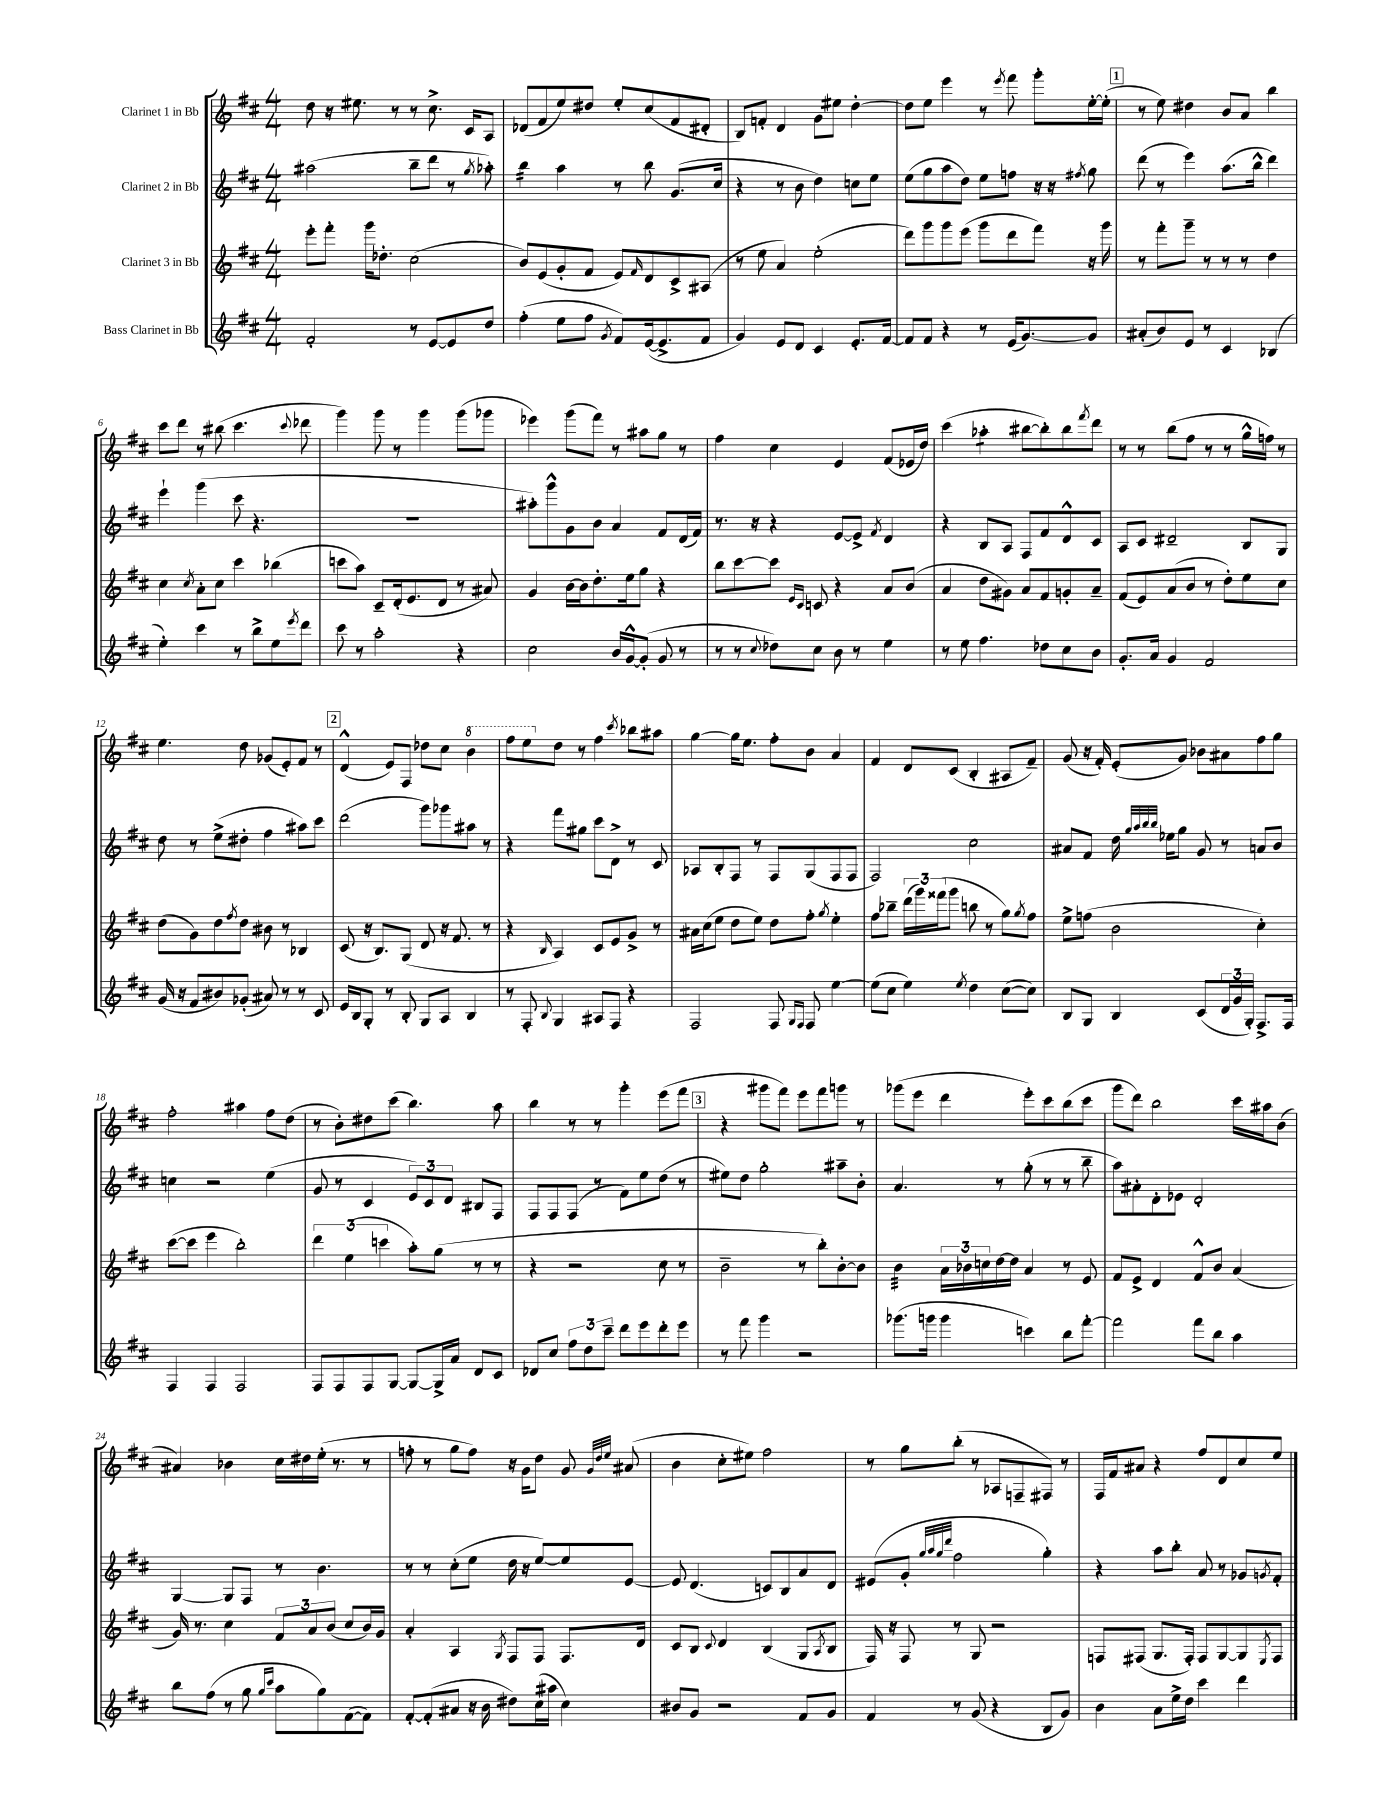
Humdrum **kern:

**kern	**kern	**kern	**kern
*staff4	*staff3	*staff2	*staff1
*clefG2	*clefG2	*clefG2	*clefG2
*k[f#c#]	*k[f#c#]	*k[f#c#]	*k[f#c#]
*M4/4	*M4/4	*M4/4	*M4/4
2f#'	8eee'	(2aa#	8dd
.	8fff#'	.	16r
.	.	.	8.ee#
.	16ggg	.	.
.	8.dd-'	.	.
.	.	.	8r
8r	(2cc#	8bb~	8r
[8e	.	8ddd	8.cc#^
8e]	.	8r	.
.	.	.	16c#
.	.	8qgg	.
8dd	.	8aa-')	8A
=	=	=	=
(4ff#'	8b)	4bb	(8d-
.	(8e	.	8f#
8ee	8g'	4aa	8ee)
8ff#	8f#	.	8dd#
8qg	.	.	.
8f#)	8e)	8r	8ee'
.	16qqf#	.	.
([16e	8d	8bb	(8cc#
8.e^]	.	.	.
.	8c#^	(8.g	8f#
8f#	(8A#	.	8d#'
.	.	16cc#	.
=	=	=	=
4g)	8r	4r	8B)
.	8ee	.	8f'
8e	4a)	8r	4d
8d	.	8b	.
4c#	(2ee'	4dd)	8g
.	.	.	8ee#
8.e'	.	8cc	[4dd'
.	.	8ee	.
[16f#	.	.	.
=	=	=	=
8f#]	8ddd)	(8ee	8dd]
8f#	8ggg	8gg	8ee
4r	8ggg	8aa	4eee
.	(8eee	8dd)	.
8r	8ggg	8ee	8r
.	.	.	8qeee
(16e	8ddd	8ff	8fff#
[8.g)	.	.	.
.	8fff#)	16r	8ggg'
.	.	16r	.
.	.	8qff#	.
8g]	16r	8gg	[16ee'
.	16ggg	.	(16ee']
=	=	=	=
(8a#'	8r	(8ddd	8r
8b)	8fff#'	8r	8ee)
8e	8ggg~	4eee)	4dd#
8r	8r	.	.
4c#	8r	(8.aa	8b
.	8r	.	8a
.	.	16bb^^	.
(4B-	4dd	4ddd)	4bb
=	=	=	=
4ee')	4cc#	4eee`	8ccc#
.	.	.	8ddd
.	8qcc#	.	.
4ccc#	8a'	(4ggg	8r
.	8cc#	.	(8bb#
8r	4ccc#	8ccc#	4.ccc#
8bb^	.	4.r	.
8ee	(4bb-	.	.
8qeee	.	.	8qqccc#
8ddd	.	.	8ddd-
=	=	=	=
8ccc#	8ccc	1r	4ggg)
8r	8aa)	.	.
2aa'	8c#~	.	8ggg
.	(16d'	.	8r
.	8.e	.	.
.	.	.	4ggg
.	8d	.	.
4r	8r	.	(8ggg
.	8a#)	.	8ggg-
=	=	=	=
2cc#	4g	8aa#')	4eee-)
.	.	8ggg^^	.
.	[16b	8g	(8ggg
.	16b]	.	.
.	8.dd'	8b	8fff#)
16b	.	4a	8r
[16g^^	16ee	.	.
(8g']	8gg	.	8aa#
8g	4r	8f#	8gg
8r	.	(16d	8r
.	.	16f#)	.
=	=	=	=
8r	8bb	8.r	4ff#
8r	[8ccc#	.	.
.	.	16r	.
8qqcc#	.	.	.
8dd-)	8ccc#]	4r	4cc#
.	16qqe	.	.
.	16qqc#	.	.
8cc#	8c	.	.
8b	4r	[8e	4e
8r	.	8e^]	.
.	.	8qf#	.
4ee	8a	4d	(8f#
.	(8b	.	16e-
.	.	.	16dd)
=	=	=	=
8r	4a	4r	(4ccc#
8ee	.	.	.
4.ff#	8dd	8B	4aa-'
.	8g#)	8A	.
.	8a	8F#	[8bb#
8dd-	8f#	8f#	8bb#'])
8cc#	8g'	8d^^	8bb#
.	.	.	8qfff#
8b	8a~	8c#	8ddd
=	=	=	=
8.g'	(8f#	8A	8r
.	8e)	8c#	8r
16a	.	.	.
4g	(8a	2d#~	(8bb
.	8b	.	8ff#
2f#	8r	.	8r
.	8dd')	.	8r
.	8ee	8B	16gg^^
.	.	.	16ff)
.	8cc#	8G	8r
=	=	=	=
(16g	(8dd	8dd	4.ee
16r	.	.	.
8f#	8g)	8r	.
8b#)	8dd	(8ee^	.
.	8qff#	.	.
(8g-'	8dd	8dd#'	8dd
8a#)	8b#	4ff#	(8g-
8r	8r	.	8e')
8r	4B-	8aa#)	8f#
8c#	.	8ccc#	8r
=	=	=	=
16e	(8c#	(2ddd	(4d^^
16B	.	.	.
8G'	16r	.	.
.	8.B)	.	.
8r	.	.	8e)
8B'	(8G	.	8F#
8G	8d	8ggg)	8dd-
8A	16r	8ggg-	8cc#
.	8.f#	.	.
4B	.	8aa#	4bb
.	8r	8r	.
=	=	=	=
8r	4r	4r	8fff#
8F#'	.	.	8eee
8qqB	16qqB	.	.
4G	4A)	8fff#	8dd
.	.	8gg#	8r
8A#	8c#	8ccc#	4ff#
8F#	8e	8d^	.
.	.	.	8qccc#
4r	8g^	8r	8bb-
.	8r	8c#	8aa#
=	=	=	=
2F#	16a#	8A-	[4gg
.	(16cc#	.	.
.	8ee	8B'	.
.	8dd	8F#	16gg]
.	.	.	8.ee
.	8ee)	8r	.
8F#	8dd	8F#	8ff#'
16qqG	.	.	.
16qqF#	.	.	.
8F#	8ff#'	(8G	8b
.	8qgg	.	.
[4ee	4ee'	8F#	4a
.	.	8F#	.
=	=	=	=
(8ee]	8ff#	2F#)	4f#
8cc#	8bb-~	.	.
4ee)	(24ddd	.	8d
.	24ggg)	.	.
.	(24fff##	.	.
.	8ggg	.	(8c#
8qee	.	.	.
4dd	8bb	2cc#	4B'
.	8r	.	.
([8cc#	8gg)	.	8A#
.	8qgg	.	.
8cc#])	8ff#	.	8f#~)
=	=	=	=
8B	8ee^	8a#	(8g
8G	(8ff	8f#	16r
.	.	.	16f#')
4B	2b	16dd	(8e'
.	.	32qqgg	.
.	.	32qqaa	.
.	.	32qqbb	.
.	.	32qqbb	.
.	.	16ee-	.
.	.	8gg	8g)
(8c#	.	8g	8b-
24d	.	8r	8a#
24g	.	.	.
24G')	.	.	.
8.F#^	4cc#')	8a	8ff#
.	.	8b	8gg
16F#	.	.	.
=	=	=	=
4F#	([8ccc#	4cc	2ff#'
.	8ccc#]	.	.
4F#	4eee	2r	.
2F#	2bb')	.	4aa#
.	.	(4ee	8ff#
.	.	.	(8dd
=	=	=	=
8F#	6ddd	8g	8r
8F#	.	8r	8b')
.	(6ee	.	.
8F#	.	4c#	8dd#
.	6ccc	.	.
[8G	.	.	(8ccc#
8G_	8aa')	12e)	4.bb)
.	.	12c#	.
16G^]	(8gg	.	.
.	.	12d	.
16a	.	.	.
8d	8r	8B#	.
8c#	8r	8F#	8aa
=	=	=	=
8d-	4r	8F#	4bb
8cc#	.	8F#	.
12ff#	2r	(8F#	8r
12dd	.	.	.
.	.	8r	8r
12ccc#~	.	.	.
8ddd	.	8f#)	4ggg'
8eee	.	8ee	.
8ddd'	8cc#	(8dd	(8eee
8eee	8r	8r	8fff#
=	=	=	=
8r	2b~	8ee#)	4r
8fff#	.	8dd	.
4ggg	.	2gg'	8ggg#
.	.	.	8fff#)
2r	8r	.	8eee
.	8bb')	.	8fff#
.	[8b'	8aa#~	8ggg
.	8b]	8b'	8r
=	=	=	=
(8.ggg-	4b	4.a	(8ggg-
.	.	.	8eee
16ggg	.	.	.
4ggg	24a	.	4ddd
.	24b-	.	.
.	24cc	.	.
.	[16dd	8r	.
.	16dd]	.	.
4ccc)	4a	(8gg'	8eee')
.	.	8r	8ccc#
8bb	8r	8r	(8bb
[8fff#'	8e	8bb~	8ccc#
=	=	=	=
2fff#]	8f#	8aa)	8ggg
.	8e^	8a#'	8ddd)
.	4d	8d'	2bb
.	.	8e-	.
8fff#	8f#^^	2d'	.
8bb	8b	.	.
4aa	(4a	.	16ccc#
.	.	.	16aa#
.	.	.	(8b
=	=	=	=
8bb	16g)	[4G	4a#)
.	8.r	.	.
(8ff#	.	.	.
8r	4cc#	8G]	4b-
8gg	.	8F#	.
16qqgg	.	.	.
16qqccc#	.	.	.
8aa	12f#	8r	16cc#
.	.	.	16dd#
.	12a	.	.
8gg)	.	4.b	(16ee'
.	(12b	.	.
.	.	.	8.r
([8f#	8cc#	.	.
8f#])	16b)	.	8r
.	16g	.	.
=	=	=	=
[8f#'	4a'	8r	8ff'
(8f#']	.	8r	8r
8a#	4A	(8cc#'	8gg
16r	.	8ee	8ff)
16b	.	.	.
.	8qG	.	.
8dd#)	8F#	16dd	16r
.	.	16r	16g
(16cc#	8F#	[8ee)	8dd
16aa#	.	.	.
4cc#)	8.F#	8ee]	8g
.	.	.	32qqg
.	.	.	32qqdd
.	.	.	32qqee
.	.	[8e	(8a#
.	16d	.	.
=	=	=	=
8b#	8c#	8e]	4b
8g	8B	(4.d	.
.	8qqc#	.	.
2r	4d	.	8cc#'
.	.	.	8ee#)
.	(4B	8c)	2ff#
.	.	8B	.
8f#	8G	8a	.
.	8qA	.	.
8g	8B	8d	.
=	=	=	=
4f#	16F#)	(8e#	8r
.	16r	.	.
.	8F#	8g'	8gg
.	.	32qqgg	.
.	.	32qqaa	.
.	.	32qqgg	.
.	.	32qqddd	.
8r	8r	2ff#	(8bb'
(8g	8G	.	8r
4r	2r	.	8A-
.	.	.	8F~
8B	.	4gg')	8F#)
8g)	.	.	8r
=	=	=	=
4b	8F	4r	16F#
.	.	.	16f#
.	(8F#	.	8a#
8a	8.G	8aa	4r
16ee^	.	8bb'	.
16dd	16F#')	.	.
4ccc#	8F#	8a	8ff#
.	[8G	8r	8d
4ddd	8G]	8g-	8cc#
.	8qE	8qg	.
.	8F#	8f#'	8ee
==	==	==	==
*-	*-	*-	*-
